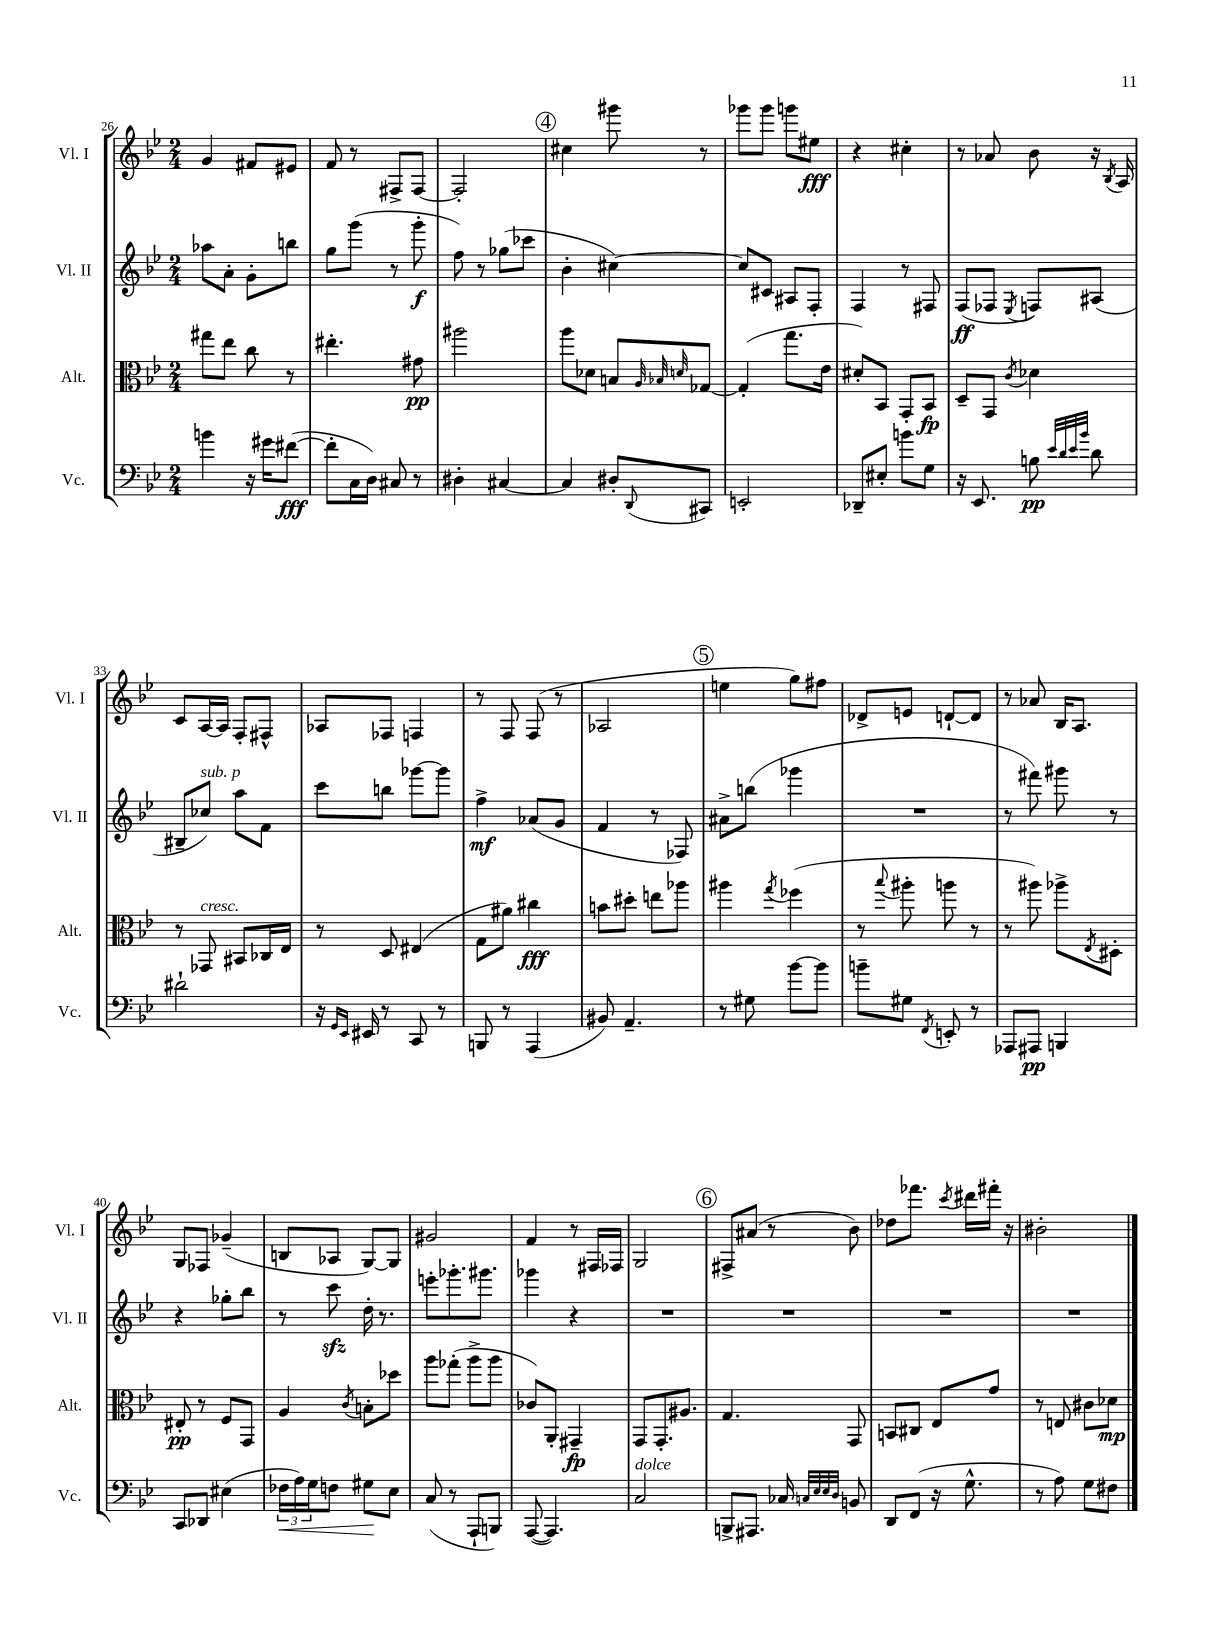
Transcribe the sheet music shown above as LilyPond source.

<<
\new StaffGroup <<
\new Staff = "s0" \with { instrumentName = "Vl. I" shortInstrumentName = "Vl. I" } {
    \clef treble \key bes \major \numericTimeSignature \time 2/4
    g'4 fis'8 eis'8 |
    f'8 r8 fis8-> fis8~ |
    fis2-. |
    \mark \markup { \circle "4" } cis''4 gis'''8 r8 |
    ges'''8 ges'''8 g'''8 eis''8\fff |
    r4 cis''4-. |
    r8 aes'8 bes'8 r16 \acciaccatura { bes8 } a16 |
    c'8 a16~ a16 f8-. fis8-^ |
    aes8 fes8 f4 |
    r8 f8 f8( r8 |
    aes2 |
    \mark \markup { \circle "5" } e''4 g''8) fis''8 |
    des'8-> e'8 d'8~-! d'8 |
    r8 aes'8 bes16 a8. |
    g8 fes8 ges'4--( |
    b8 aes8 g8~) g8 |
    gis'2 |
    f'4 r8 fis16 fes16 |
    g2 |
    \mark \markup { \circle "6" } fis8-> ais'8( r8 bes'8) |
    des''8 fes'''8. \acciaccatura { c'''8 } dis'''16 fis'''16-. r16 |
    bis'2-. \bar "|." |
}
\new Staff = "s1" \with { instrumentName = "Vl. II" shortInstrumentName = "Vl. II" } {
    \clef treble \key bes \major \numericTimeSignature \time 2/4
    aes''8 a'8-. g'8-. b''8 |
    g''8 g'''8( r8 g'''8-.\f |
    f''8) r8 ges''8( ces'''8 |
    \mark \markup { \circle "4" } bes'4-. cis''4~) |
    cis''8 cis'8 ais8 f8-. |
    f4 r8 fis8 |
    f8\ff( fes8 \acciaccatura { ees8 } f8) ais8( |
    bis8-- ces''8^\markup { \italic "sub. p" }) a''8 f'8 |
    c'''8 b''8 ges'''8~ ges'''8 |
    f''4->\mf aes'8( g'8 |
    f'4 r8 fes8) |
    \mark \markup { \circle "5" } ais'8-> b''8( ges'''4 |
    R2 |
    r8 fis'''8) gis'''8 r8 |
    r4 ges''8-. bes''8 |
    r8 c'''8\sfz d''16-. r8. |
    e'''8-. ges'''8.-. gis'''8. |
    ges'''4 r4 |
    R2 |
    \mark \markup { \circle "6" } R2 |
    R2 |
    R2 \bar "|." |
}
\new Staff = "s2" \with { instrumentName = "Alt." shortInstrumentName = "Alt." } {
    \clef alto \key bes \major \numericTimeSignature \time 2/4
    gis''8 ees''8 c''8 r8 |
    eis''4.-. gis'8\pp |
    ais''2 |
    \mark \markup { \circle "4" } a''8 des'8 b8 \grace { a32 bes32 d'32 } ges8~ |
    ges4-.( g''8. ees'16 |
    dis'8-.) bes,8 g,8-. bes,8\fp |
    d8-- g,8 \acciaccatura { c'8 } des'4 |
    r8 ges,8^\markup { \italic "cresc." } bis,8 ces16 ees16 |
    r8 d8 eis4( |
    g8 ais'8) cis''4\fff |
    b'8 dis''8-. e''8 aes''8 |
    \mark \markup { \circle "5" } ais''4 \acciaccatura { g''8 } fes''4( |
    r8 \appoggiatura { bes''8 } ais''8-. a''8 r8 |
    r8 ais''8) aes''8-> \acciaccatura { ees8 } dis8-. |
    eis8-.\pp r8 f8 g,8 |
    a4 \acciaccatura { c'8 } b8-. des''8 |
    a''8 ges''8-.( a''8-> a''8 |
    ces'8) a,8-. gis,4--\fp |
    g,8 g,8.-. ais8. |
    \mark \markup { \circle "6" } g4. g,8 |
    b,8 cis8 ees8 g'8 |
    r8 e8 cis'8 des'8\mp \bar "|." |
}
\new Staff = "s3" \with { instrumentName = "Vc." shortInstrumentName = "Vc." } {
    \clef bass \key bes \major \numericTimeSignature \time 2/4
    b'4 r16 gis'16 fis'8~\fff( |
    fis'8-. c16 d16) cis8 r8 |
    dis4-. cis4~ |
    \mark \markup { \circle "4" } cis4 dis8-. \appoggiatura { d,8 } cis,8 |
    e,2-. |
    des,8-- eis8-. b'8 g8 |
    r16 ees,8. b8\pp \grace { ees'32 d'32 ees'32 bes'32 } d'8 |
    dis'2-! |
    r16 \grace { g,16 ees,16 } eis,16 r8 c,8 r8 |
    b,,8 r8 a,,4( |
    bis,8) a,4.-- |
    \mark \markup { \circle "5" } r8 gis8 bes'8~ bes'8 |
    b'8-- gis8 \acciaccatura { f,8 } e,8-. r8 |
    aes,,8 ais,,8\pp b,,4 |
    c,8 des,8 eis4( |
    \tuplet 3/2 { fes16\< a16) g16 } f8 gis8\! ees8 |
    c8( r8 a,,8-! b,,8) |
    a,,8~( a,,4.) |
    c2^\markup { \italic "dolce" } |
    \mark \markup { \circle "6" } b,,8-> ais,,8. ces16 \grace { c32 ees32 ees32 d32 } b,8 |
    d,8 f,8( r16 g8.-^ |
    r8 a8) g8 fis8 \bar "|." |
}
>>
>>
\layout { \context { \Score currentBarNumber = #26 } }
